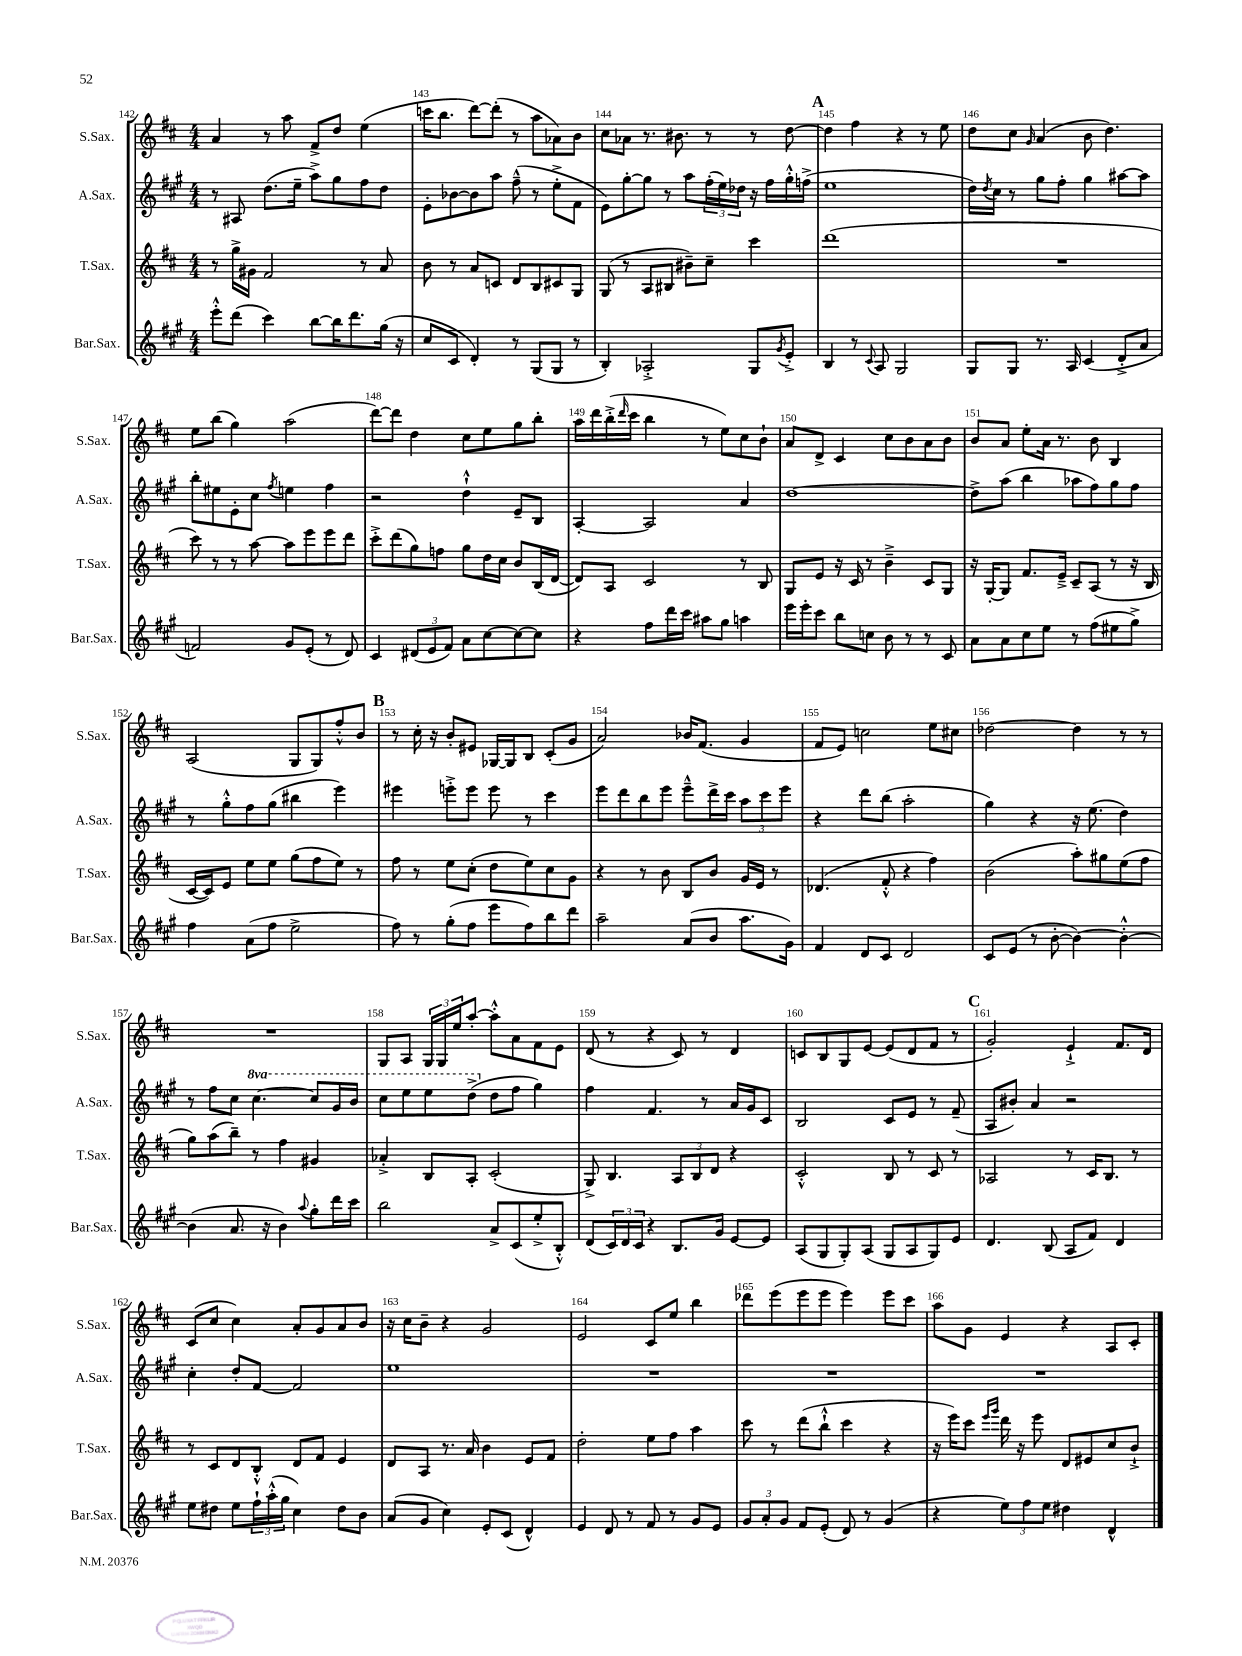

**kern	**kern	**kern	**kern
*staff4	*staff3	*staff2	*staff1
*clefG2	*clefG2	*clefG2	*clefG2
*k[f#c#g#]	*k[f#c#]	*k[f#c#g#]	*k[f#c#]
*M4/4	*M4/4	*M4/4	*M4/4
8eee'^^	8r	8r	4a
(8ddd	16gg^	8A#	.
.	16g#	.	.
4ccc#)	2f#	(8.dd	8r
.	.	.	8aa
.	.	16ee~	.
[8bb	.	8aa^)	8f#^
16bb]	.	8gg#	8dd
8.ddd	.	.	.
.	8r	8ff#	(4ee
(16gg#	8a	8dd	.
16r	.	.	.
=	=	=	=
8cc#	8b	8e'	16ccc
.	.	.	8.bb
8c#	8r	[8b-	.
4d')	8a	8b-]	[8ddd)
.	8c	8aa	(8ddd']
8r	8d	(8ff#~^^	8r
(8G#	8B	8r	8aa
8G#	8c#	8ee'^	8a-)
8r	8G	8f#	8b
=	=	=	=
4B')	(8G	8e)	8cc#
.	8r	[8gg#'	8a-
2A-'^	8A	8gg#]	8.r
.	8B#	8r	.
.	.	.	8.b#
.	8b#~)	8aa	.
.	8cc#~	(24ff#'	8r
.	.	24ee)	.
.	.	24dd-	.
8G#	4ccc#	16r	8r
.	.	16ff#	.
8qg#	.	.	.
8e'^	.	16gg#'^^	[8dd
.	.	(16ff^	.
=	=	=	=
4B	(1ddd	1ee	4dd]
8r	.	.	4ff#
8qqc#	.	.	.
8A	.	.	.
2G#	.	.	4r
.	.	.	8r
.	.	.	8ee
=	=	=	=
8G#	1r	16dd)	8dd
.	.	8qdd	.
.	.	16cc#	.
8G#	.	8r	8cc#
.	.	.	16qqg
8.r	.	8gg#	(4a
.	.	8ff#'	.
16A	.	.	.
(4c#	.	4gg#	8b
.	.	.	4.dd)
8d'^	.	[8aa#	.
8a	.	8aa#]	.
=	=	=	=
2f)	8ccc#)	8bb'	8ee
.	8r	8ee#	(8bb
.	8r	8e'	4gg)
.	[8aa	8cc#	.
.	.	8qff#	.
8g#	8aa]	4ee	(2aa
(8e'	8eee	.	.
8r	8eee	4ff#	.
8d)	8ddd	.	.
=	=	=	=
4c#	8ccc#'^	2r	[8ddd)
.	(8ddd	.	8ddd]
(12d#	8gg)	.	4dd
12e	.	.	.
.	8ff	.	.
12f#)	.	.	.
8a	8gg	4dd`^^	8cc#
[8cc#	16dd	.	8ee
.	16cc#	.	.
8cc#_	8b	8e~	8gg
8cc#]	(16B	8B	8bb'
.	[16d	.	.
=	=	=	=
4r	8d])	[4A'	16aa
.	.	.	16ddd
.	8A	.	(16bb'^
.	.	.	16qqddd
.	.	.	16ccc#
8ff#	2c#	2A]	4bb
16ddd	.	.	.
16ccc#	.	.	.
8aa#	.	.	8r
8gg#	.	.	8ee)
4aa	8r	4a	8cc#
.	8B	.	8b`
=	=	=	=
16eee	8G	[1dd	8a
16eee'	.	.	.
8ccc#	8e	.	8d^
8bb	16r	.	4c#
.	16c#	.	.
8cc	8r	.	.
8b	4b~^	.	8cc#
8r	.	.	8b
8r	8c#	.	8a
8c#	8G	.	8b
=	=	=	=
8a	16r	8dd^]	8b
.	[16G'	.	.
8a	8G]	(8aa	8a
8cc#	8.f#	4bb	8ee'
8ee	.	.	16a
.	16e~^	.	8.r
8r	8c#~	8aa-	.
(8ff#	(8A	8ff#)	8b
8ee#	8r	8gg#	4B
8gg#^)	16r	8ff#	.
.	16B	.	.
=	=	=	=
4ff#	[16c#	8r	(2A
.	16c#])	.	.
.	8e	8gg#'^^	.
(8a	8ee	8ff#	.
8ff#	8ee	(8gg#	.
2ee^	(8gg	4bb#	8G
.	8ff#	.	8G)
.	8ee)	4eee)	8ff#'^^
.	8r	.	8b
=	=	=	=
8ff#)	8ff#	4eee#	8r
8r	8r	.	16cc#'
.	.	.	16r
(8gg#'	8ee	8eee'^	8b'
8ff#	(8cc#'	8eee	8e#
8eee	8dd	8eee	[16G-
.	.	.	16G-]
8ff#)	8ee)	8r	8B
8bb	8cc#	4ccc#	(8c#'
8ddd	8g	.	8g
=	=	=	=
2aa~	4r	8eee	2a)
.	.	8ddd	.
.	8r	8bb	.
.	8b	8eee	.
(8a	8B	8eee~^^	16b-
.	.	.	(8.f#
8b	8b	16ddd^	.
.	.	16ccc#	.
8.aa	16g	12aa	4g
.	16e	.	.
.	.	12ccc#	.
.	8r	.	.
.	.	12eee	.
16g#)	.	.	.
=	=	=	=
4f#	(4.d-	4r	8f#
.	.	.	8e)
8d	.	8ddd	2cc
8c#	8f#'^^	(8bb	.
2d	4r	2aa'	.
.	4ff#)	.	8ee
.	.	.	8cc#
=	=	=	=
8c#	(2b	4gg#)	[2dd-
(8e	.	.	.
8r	.	4r	.
[8b'	.	.	.
4b_)	8aa')	16r	4dd-]
.	.	(8.ee	.
.	8gg#	.	.
4b'^^_	(8ee	4dd)	8r
.	8ff#	.	8r
=	=	=	=
(4b]	8gg)	8r	1r
.	(8aa	8ff#	.
8.a	8bb~)	8cc#	.
.	8r	[4.ccc#	.
16r	.	.	.
4b)	4ff#	.	.
8qqaa	.	.	.
8gg#'	4g#	8ccc#]	.
16ddd	.	16gg#	.
16ccc#	.	16bb	.
=	=	=	=
2bb	4a-'^	8ccc#	8G
.	.	8eee	8A
.	8B	8eee	24G
.	.	.	24G
.	.	.	24ee
.	8A'	(8ddd^	[8aa'
8a^	(2c#'	8dd	8aa'^^]
(8c#	.	8ff#	8a
8ee'^	.	4gg#)	8f#
8B'^^)	.	.	8e
=	=	=	=
(8d	8G^)	4ff#	(8d
24c#)	4.B	.	8r
24d	.	.	.
24c#	.	.	.
4r	.	4.f#	4r
8.B	12A	.	8c#)
.	12B	.	.
.	.	8r	8r
.	12d	.	.
16g#	.	.	.
[8e	4r	16a	4d
.	.	16g#	.
8e]	.	8c#	.
=	=	=	=
(8A	2c#'^^	2B	8c
8G#	.	.	8B
8G#')	.	.	8G
(8A	.	.	[8e
8G#	8B	8c#	(8e]
8A	8r	8e	8d
8G#)	8c#	8r	8f#
8e	8r	(8f#~	8r
=	=	=	=
4.d	2A-	8A	2g')
.	.	8b#')	.
.	.	4a	.
(8B	.	.	.
8A	8r	2r	4e`^
8f#)	16c#	.	.
.	8.B	.	.
4d	.	.	8.f#
.	8r	.	.
.	.	.	16d
=	=	=	=
8ee	8r	4cc#'	(8c#
8dd#	8c#	.	8cc#
8ee	8d	8dd'	4cc#)
24ff#`	8B'^^	[8f#	.
(24aa'^^	.	.	.
24gg#	.	.	.
4cc#)	8d	2f#]	8a'
.	8f#	.	8g
8dd#	4e	.	8a
8b	.	.	8b
=	=	=	=
(8a	8d	1ee	16r
.	.	.	16cc#
8g#	8A	.	8b~
4cc#)	8.r	.	4r
.	16a	.	.
8e'	4b	.	2g
(8c#	.	.	.
4d^^)	8e	.	.
.	8f#	.	.
=	=	=	=
4e	2dd'	1r	2e
8d	.	.	.
8r	.	.	.
8f#	8ee	.	8c#
8r	8ff#	.	8ee
8g#	4aa	.	4bb
8e	.	.	.
=	=	=	=
12g#	8ccc#	1r	8ddd-
12a'	.	.	.
.	8r	.	(8eee
12g#	.	.	.
8f#	(8ddd	.	8eee
(8e'	8bb`^^	.	8eee
8d)	4ccc#	.	4eee)
8r	.	.	.
(4g#	4r	.	8eee
.	.	.	8ccc#
=	=	=	=
4r	16r	1r	8aa
.	16eee)	.	.
.	8ccc#	.	8g
.	16qqeee	.	.
.	16qqggg	.	.
12ee)	16ddd	.	4e
.	16r	.	.
12ff#	.	.	.
.	8eee	.	.
12ee	.	.	.
4dd#	8d	.	4r
.	8e#	.	.
4d^^	8cc#	.	8A
.	8b`^	.	8c#'
==	==	==	==
*-	*-	*-	*-
